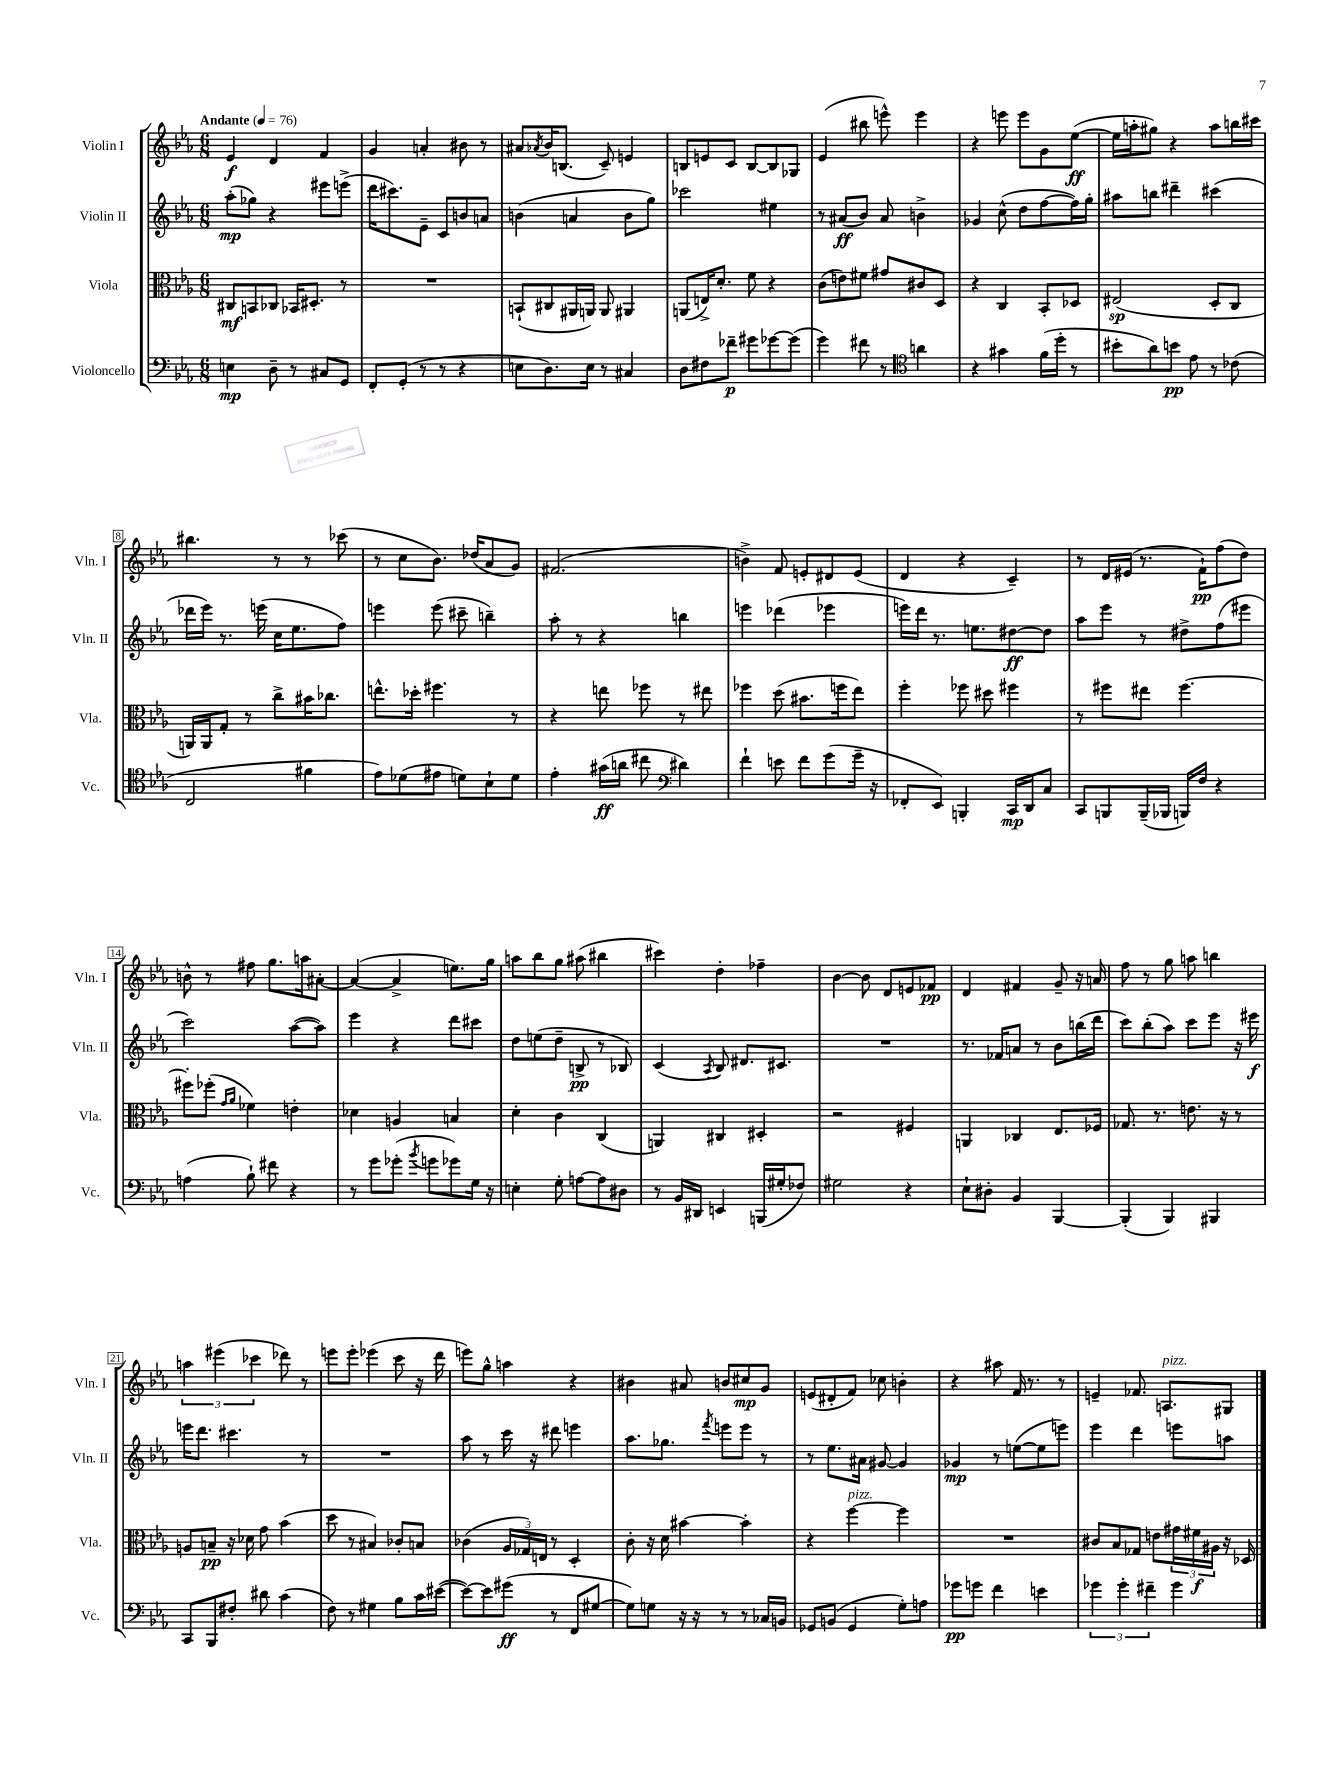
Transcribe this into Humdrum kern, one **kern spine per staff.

**kern	**kern	**kern	**kern
*staff4	*staff3	*staff2	*staff1
*clefF4	*clefC3	*clefG2	*clefG2
*k[b-e-a-]	*k[b-e-a-]	*k[b-e-a-]	*k[b-e-a-]
*M6/8	*M6/8	*M6/8	*M6/8
*MM76	*MM76	*MM76	*MM76
4E\	8C#/L	(8aa-'\L	4e-/
.	8BB/	8gg-\J)	.
8D~\	8C-/J	4r	4d/
8r	16BB-/LK	.	.
.	8.D#'/J	.	.
8C#/L	.	8eee#\L	4f/
8GG/J	8r	(8eee^\J	.
=	=	=	=
8FF'/L	2.r	16ddd\LK	4g/
.	.	8.ccc#\)	.
(8GG'/J	.	.	.
8r	.	8e-~\J	4a'/
8r	.	8c/L	.
4r	.	8b/	8b#\
.	.	8a/J	8r
=	=	=	=
8E\L	(8BB`/L	(4b\	8a#/L
.	.	.	8qa-/
8.D\)	8C#/	.	16b-/K
.	.	.	(8.B/J
.	16AA#/L	4a/	.
16E\Jk	16AA/JJ)	.	.
8r	8AA/	.	8c~/)
4C#/	4AA#/	8b\L	4e/
.	.	8gg\J)	.
=	=	=	=
8D\L	(8AA/L	2ccc-\	8B/L
8F#\	16E^/K)	.	8e/
.	8.d'/J	.	.
8f-~\J	.	.	8c/J
8g#\L	8f\	.	[8B/L
[8g-\	4r	4ee#\	8B/]
(8g-\]J	.	.	8G-/J
=	=	=	=
4g\)	(8c\L	8r	(4e-/
.	8e\)	(8a#/L	.
8f#\	8f#\J	8b-/J)	8bb#\
8r	8g#/L	8a#/	8eee^^\)
*clefC4	*	*	*
4a\	8c#/	4b^\	4eee\
.	8D/J	.	.
=	=	=	=
4r	4r	4g-/	4r
4g#\	4C/	(8cc^^\	8eee\
.	.	8dd\L	8eee\L
(16f\LL	8BB-'/L	[8ff\	8g\
16dd'\JJ	.	.	.
8r	8D-/J	16ff\]L)	([8ee-\J
.	.	16gg'\JJ	.
=	=	=	=
8b#'\L	(2E#/	8aa#\L	16ee-\]LL
.	.	.	16aa'\J
8a-\)	.	8bb\J	8gg#\J)
8b\J	.	4ddd#~\	4r
8e-\	.	.	.
8r	8D'/L	(4ccc#\	8aa\L
(8c-\	8C/J	.	16bb\L
.	.	.	16ccc#\JJ
=	=	=	=
2C/	16AA/LL)	16ddd-\LL	4.bb#\
.	16AA/J	16eee-\JJ)	.
.	8G'/J	8.r	.
.	8r	.	.
.	.	(16eee\	.
.	8cc^\L	16cc\LK	8r
.	.	8.ee-\	.
4f#\	16b#\K	.	8r
.	8.cc-\J	.	.
.	.	8ff\J)	(8ccc-\
=	=	=	=
8e-\L)	8.ee^^\L	4eee\	8r
(8d-\	.	.	8cc\L
.	16dd-'\Jk	.	.
8e#\J	4.ff#\	(8eee\	8.b-\J)
8d\L)	.	8ccc#~\	.
.	.	.	(16dd-/LK
8B-`\	.	4bb~\)	8a-/
8d\J	8r	.	8g/J)
=	=	=	=
4e-'\	4r	8aa-'\	(2.f#/
.	.	8r	.
(16g#\LL	8ee\	4r	.
16a\JJ	.	.	.
8cc#\	8ff-\	.	.
*clefF4	*	*	*
4d#\)	8r	4bb\	.
.	8ee#\	.	.
=	=	=	=
4f`\	4ff-\	4eee\	4b^\)
8e\	(8dd\	(4ddd-\	8f/
8f\L	8.b#\L	.	8e'/L
(8g\	.	4eee-\	8d#/
.	16ff\k	.	.
16g~\Jk	8ee-\J)	.	(8e/J
16r	.	.	.
=	=	=	=
8FF-'/L	4ff'\	16eee\LL)	4d/
.	.	16ddd\JJ	.
8EE-/J)	.	8.r	.
4BBB'/	8ff-\	.	4r
.	.	8.ee\L	.
.	8dd#\	.	.
16CC/LL	4ff#\	[8dd#\	4c~/)
16DD/J	.	.	.
8C/J	.	8dd#\]J	.
=	=	=	=
8CC/L	8r	8aa-\L	8r
8BBB/	8ff#\L	8eee-\J	16d/LL
.	.	.	(16e#/JJ
(16BBB~/L	8ee#\J	8r	8.r
16BBB-/JJ	.	.	.
16BBB/LL)	[4.ff#\	8dd#^\L	.
16F/JJ	.	.	16f`\LK)
4r	.	(8ff\	(8ff\
.	.	8eee#\J	8dd\J)
=	=	=	=
(4A\	8ff#'\]L	2ccc\)	8b^^\
.	(8ff-'\J	.	8r
.	16qqg/LL	.	.
.	16qqa-/JJ	.	.
8B-`\)	4f-\)	.	8ff#\
8f#\	.	.	8.gg\L
4r	4e'\	([8aa-\L	.
.	.	.	16aa\k
.	.	8aa-\]J)	[8a#'\J
=	=	=	=
8r	4d-\	4eee-\	(4a#/_
8g\L	.	.	.
(8g-'\J	4A/	4r	4a#^/]
8qb-/	.	.	.
8g\L	.	.	.
8g-\)	4B/	8ddd\L	8.ee\L)
16G\Jk	.	8ccc#\J	.
16r	.	.	16gg\Jk
=	=	=	=
4E'\	4d'\	8dd\L	8aa\L
.	.	(8ee\	8bb-\
8G'\	4c\	8dd~\J	8gg\J
[8A\L	.	8B^/	(8aa#\
8A\]	(4C/	8r	4bb#\
8D#\J	.	8B-/)	.
=	=	=	=
8r	4AA/)	(4c/	4ccc#\)
16BB-/LL	.	.	.
16DD#/JJ	.	.	.
.	.	8qA-/	.
4EE/	4C#/	8B-/)	4dd'\
.	.	8.d#/L	.
(16BBB/LL	4D#'/	.	4ff-~\
16G#'/J	.	8.c#/J	.
8F-/J)	.	.	.
=	=	=	=
2G#\	2r	2.r	[4b-\
.	.	.	8b-\]
.	.	.	8d/L
4r	4F#/	.	8e/
.	.	.	8f-/J
=	=	=	=
8E-`\L	4AA/	8.r	4d/
8D#'\J	.	.	.
.	.	16f-/LK	.
4BB-/	4C-/	8a/J	4f#/
.	.	8r	.
[4BBB-/	8.E-/L	8b-\L	8g~/
.	.	(16bb\L	16r
.	16F-/Jk	16ddd\JJ	16a/
=	=	=	=
(4BBB-'/]	8.G-/	8ccc\L)	8ff\
.	.	(8bb-'\	8r
.	8.r	.	.
4BBB-/)	.	8aa-\J)	8gg\
.	8.e\	8ccc\L	8aa\
4BBB#/	.	8eee-\J	4bb\
.	16r	.	.
.	8r	16r	.
.	.	16eee#\	.
=	=	=	=
8CC/L	8A/L	16eee\LK	6aa\
.	.	8.ddd\J	.
8BBB-/	8B~/J	.	.
.	.	.	(6eee#\
8F#'/J	16r	4.ccc#\	.
.	16d-\	.	.
.	.	.	6ccc-\
8d#\	8g\	.	.
(4c\	(4b-\	.	8ddd-\)
.	.	8r	8r
=	=	=	=
8F\)	8dd\	2.r	8eee\L
8r	8r	.	8eee'\J
4G#\	4B#/)	.	(4eee-\
8B-\L	8c-'/L	.	8ccc\
16c\L	8B/J	.	16r
([16e#\JJ	.	.	16ddd\
=	=	=	=
8e#\_L)	(4c-\	8aa-\	8eee\L)
8e#\]	.	8r	8gg^^\J
(8g#\J	24A-/LL	16ccc\	4aa\
.	24G-/)	.	.
.	.	16r	.
.	24E/JJ	.	.
8r	8r	8ddd#\	.
8FF/L	4D'/	4eee\	4r
[8G#/J	.	.	.
=	=	=	=
8G#\]L)	8c'\	8.aa-\L	4b#\
8G\J	16r	.	.
.	16d\	8.gg-\J	.
16r	[4b#\	.	8a#/
16r	.	.	.
.	.	8qfff/	.
8r	.	8eee\L	8b/L
8r	4b#'\]	8eee\J	8cc#/
16C-/LL	.	8r	8g/J
16BB/JJ	.	.	.
=	=	=	=
8GG-/L	4r	8r	(8e/L
(8BB/J	.	8.ee-\L	8d#'/
4GG-/	[4ff\	.	8f/J)
.	.	16a#\Jk	.
.	.	[8g#/	8cc-\
8G'\L)	4ff\]	4g#/]	4b'\
8A\J	.	.	.
=	=	=	=
8g-\L	2.r	4g-/	4r
8g\J	.	.	.
4f\	.	8r	8aa#\
.	.	([8ee\L	16f/
.	.	.	8.r
4e\	.	8ee\]	.
.	.	8eee\J)	8r
=	=	=	=
6g-\	8c#/L	4eee-\	4e~/
.	8B-/	.	.
6g-'\	.	.	.
.	8G-/J	4ddd\	8.f-/
6f#~\	.	.	.
.	8e\L	.	.
.	.	.	8.A/L
4g-\	24g#\L	8eee\L	.
.	24f#\	.	.
.	24A#\JJ	.	.
.	16r	8aa\J	8G#/J
.	16D-/	.	.
==	==	==	==
*-	*-	*-	*-
